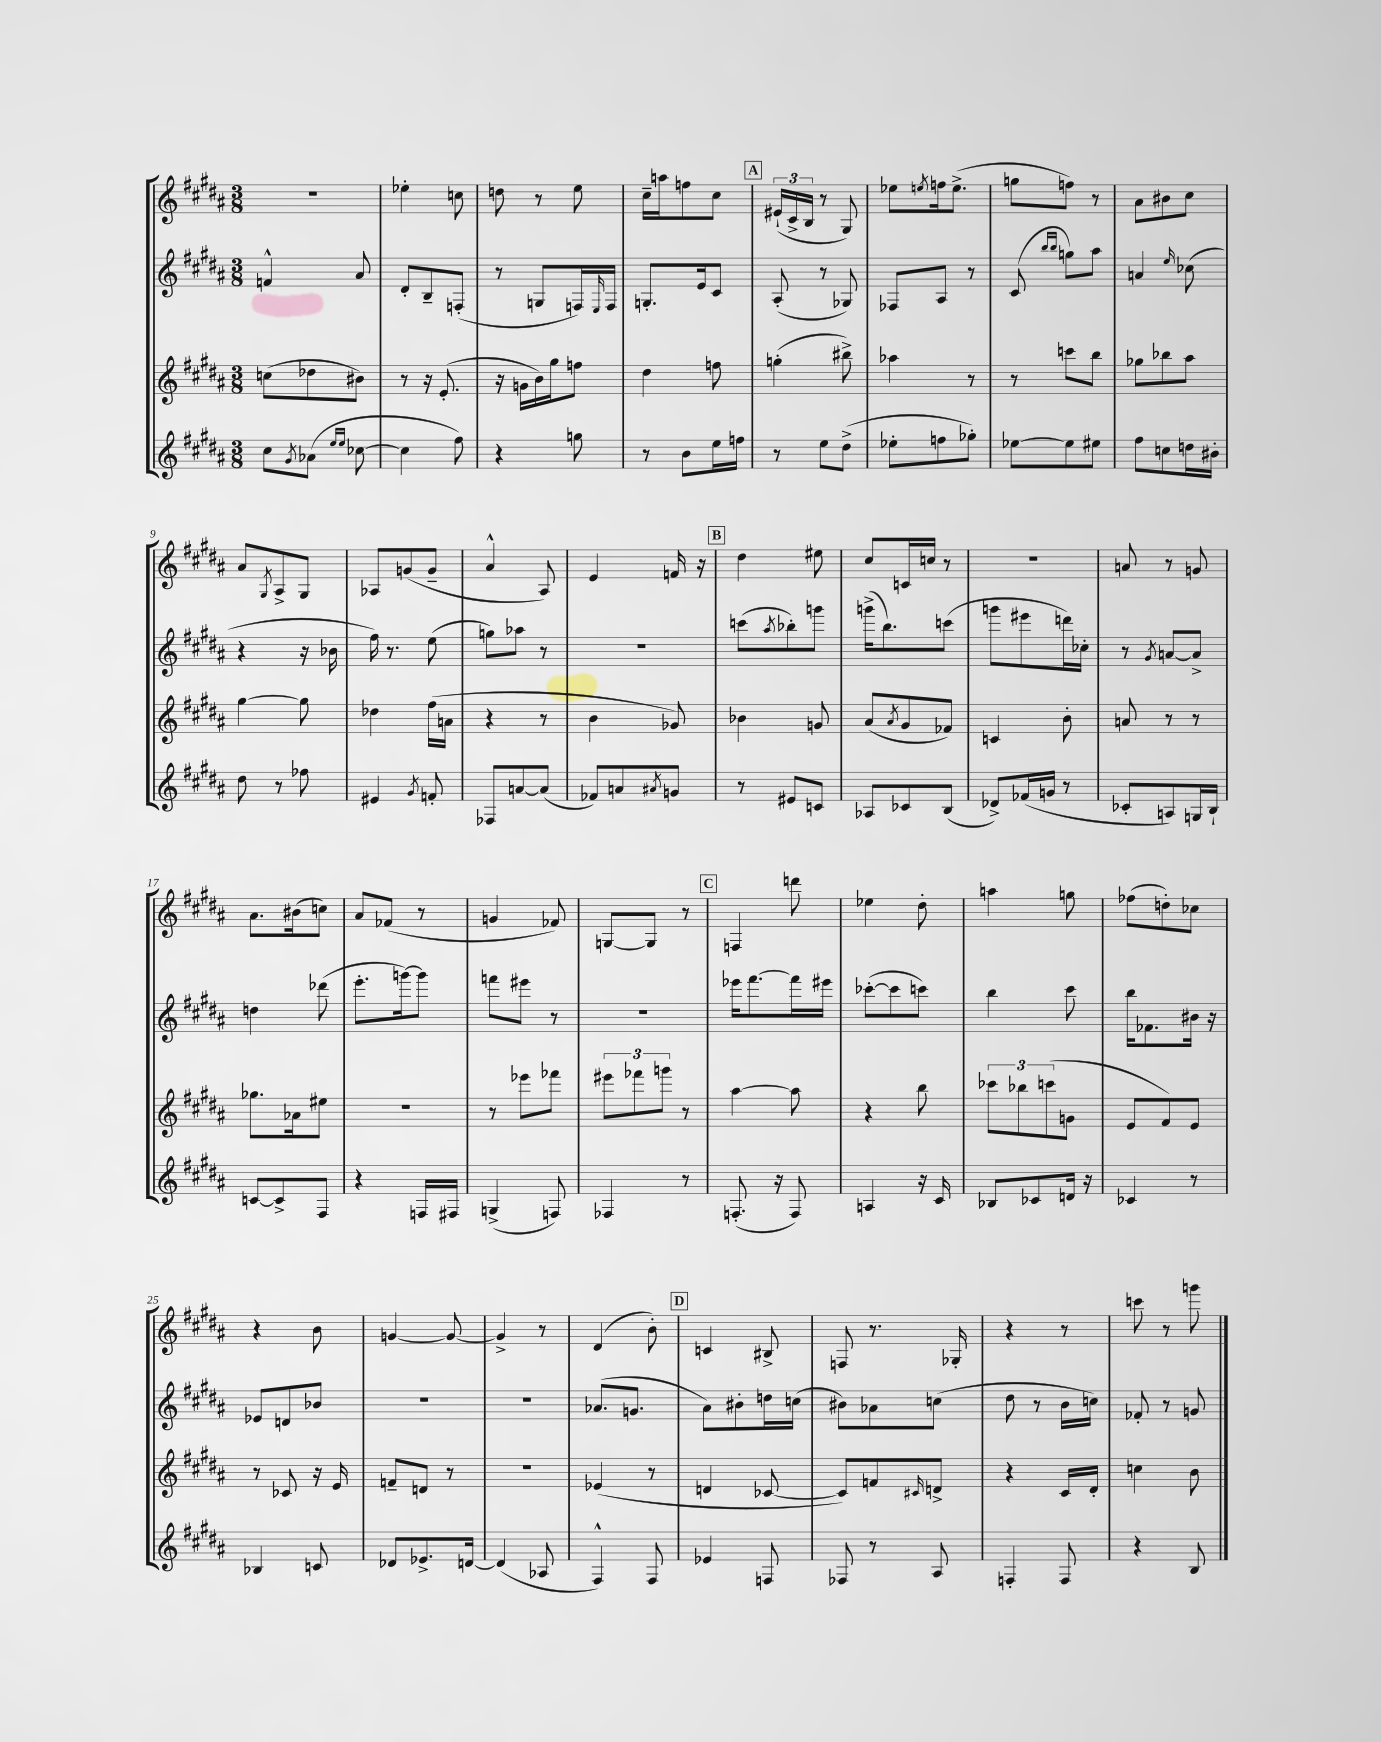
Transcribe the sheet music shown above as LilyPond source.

<<
\new StaffGroup <<
\new Staff = "s0" {
    \clef treble \key b \major \numericTimeSignature \time 3/8
    R4. |
    ees''4-. c''8 |
    d''8 r8 e''8 |
    cis''16-- a''16 f''8 cis''8 |
    \mark \markup { \box "A" } \tuplet 3/2 { eis'16-!( cis'16-> b16 } r8 gis8) |
    ees''8 \acciaccatura { e''8 } f''16 e''8.->( |
    g''8 f''8) r8 |
    ais'8 bis'8 cis''8 |
    ais'8 \acciaccatura { gis8 } ais8-> gis8 |
    aes8 g'8( g'8-- |
    ais'4-^ ais8) |
    e'4 f'16 r16 |
    \mark \markup { \box "B" } dis''4 eis''8 |
    cis''8 c'16 c''16 r8 |
    R4. |
    a'8 r8 g'8 |
    ais'8. bis'16( c''8) |
    ais'8 fes'8( r8 |
    g'4 fes'8) |
    g8~ g8 r8 |
    \mark \markup { \box "C" } f4 d'''8 |
    ees''4 dis''8-. |
    a''4 g''8 |
    fes''8( d''8-.) ces''8 |
    r4 b'8 |
    g'4~ g'8~ |
    g'4-> r8 |
    dis'4( b'8-.) |
    \mark \markup { \box "D" } c'4 bis8-> |
    f8 r8. ges16-. |
    r4 r8 |
    c'''8 r8 g'''8 \bar "|." |
}
\new Staff = "s1" {
    \clef treble \key b \major \numericTimeSignature \time 3/8
    f'4-^ ais'8 |
    dis'8-. b8-- f8-.( |
    r8 g8 f16) \grace { e16 } f16 |
    g8.-. e'16 cis'8 |
    \mark \markup { \box "A" } ais8-.( r8 ges8) |
    fes8 ais8 r8 |
    cis'8( \grace { b''16 b''16 } g''8) ais''8 |
    a'4 \grace { e''16 } ces''8( |
    r4 r16 bes'16 |
    fis''16) r8. e''8( |
    g''8) aes''8 r8 |
    R4. |
    \mark \markup { \box "B" } c'''8( \acciaccatura { ais''8 } bes''8-.) g'''8 |
    g'''16->( b''8.) c'''8( |
    g'''8 eis'''8 d'''16) ces''16-. |
    r8 \acciaccatura { gis'8 } a'8~ a'8-> |
    d''4 des'''8( |
    e'''8.-. g'''16~) g'''8 |
    f'''8 eis'''8 r8 |
    R4. |
    \mark \markup { \box "C" } ees'''16 fis'''8.~ fis'''16 eis'''16 |
    ces'''8~-.( ces'''8 c'''8) |
    b''4 cis'''8 |
    b''16 fes'8. bis'16 r16 |
    ees'8 d'8 bes'8 |
    R4. |
    R4. |
    aes'8.( g'8. |
    \mark \markup { \box "D" } ais'8) bis'8-. d''16 c''16( |
    bis'8) aes'8 c''8( |
    dis''8 r8 b'16 c''16) |
    fes'8-. r8 g'8 \bar "|." |
}
\new Staff = "s2" {
    \clef treble \key b \major \numericTimeSignature \time 3/8
    c''8( des''8 bis'8) |
    r8 r16 e'8.-.( |
    r16 g'16 b'16) gis''16 f''8 |
    dis''4 f''8 |
    \mark \markup { \box "A" } g''4-.( bis''8->) |
    aes''4 r8 |
    r8 c'''8 b''8 |
    ges''8 bes''8 ais''8 |
    gis''4~ gis''8 |
    des''4 fis''16( a'16 |
    r4 r8 |
    b'4 ges'8) |
    \mark \markup { \box "B" } bes'4 g'8 |
    ais'8( \acciaccatura { ais'8 } gis'8 fes'8) |
    c'4 b'8-. |
    a'8 r8 r8 |
    ges''8. aes'16 eis''8 |
    R4. |
    r8 ees'''8 fes'''8 |
    \tuplet 3/2 { eis'''8 fes'''8 g'''8 } r8 |
    \mark \markup { \box "C" } ais''4~ ais''8 |
    r4 b''8 |
    \tuplet 3/2 { ces'''8 bes''8 c'''8( } g'8 |
    e'8 fis'8) e'8 |
    r8 ces'8 r16 e'16 |
    f'8-- d'8 r8 |
    R4. |
    ees'4( r8 |
    \mark \markup { \box "D" } d'4 ces'8~ |
    ces'8) f'8 \grace { cis'16 } d'8-> |
    r4 cis'16 dis'16-. |
    c''4 b'8 \bar "|." |
}
\new Staff = "s3" {
    \clef treble \key b \major \numericTimeSignature \time 3/8
    cis''8 \acciaccatura { gis'8 } aes'8( \grace { e''16 e''16 } ces''8~ |
    ces''4 fis''8) |
    r4 g''8 |
    r8 b'8 e''16 f''16 |
    \mark \markup { \box "A" } r8 e''8 dis''8->( |
    ees''8-. f''8 ges''8-.) |
    ees''8~ ees''8 eis''8 |
    fis''8 c''8 d''16 bis'16-. |
    dis''8 r8 fes''8 |
    eis'4 \acciaccatura { gis'8 } f'8-. |
    fes8 a'8~ a'8( |
    fes'8) a'8 \acciaccatura { ais'8 } g'8 |
    \mark \markup { \box "B" } r8 eis'8 c'8 |
    aes8 ces'8 b8( |
    des'8->) fes'16( g'16 r8 |
    ces'8-. a8) g16 b16-! |
    c'8~ c'8-> fis8 |
    r4 f16 fis16 |
    g4->( f8) |
    fes4 r8 |
    \mark \markup { \box "C" } f8.-.( r16 f8) |
    a4 r16 cis'16 |
    bes8 ces'8 d'16 r16 |
    ces'4 r8 |
    bes4 c'8 |
    des'8 ees'8.-> d'16~ |
    d'4( aes8 |
    fis4-^) fis8 |
    \mark \markup { \box "D" } ees'4 f8 |
    fes8 r8 ais8 |
    f4-. f8 |
    r4 b8 \bar "|." |
}
>>
>>
